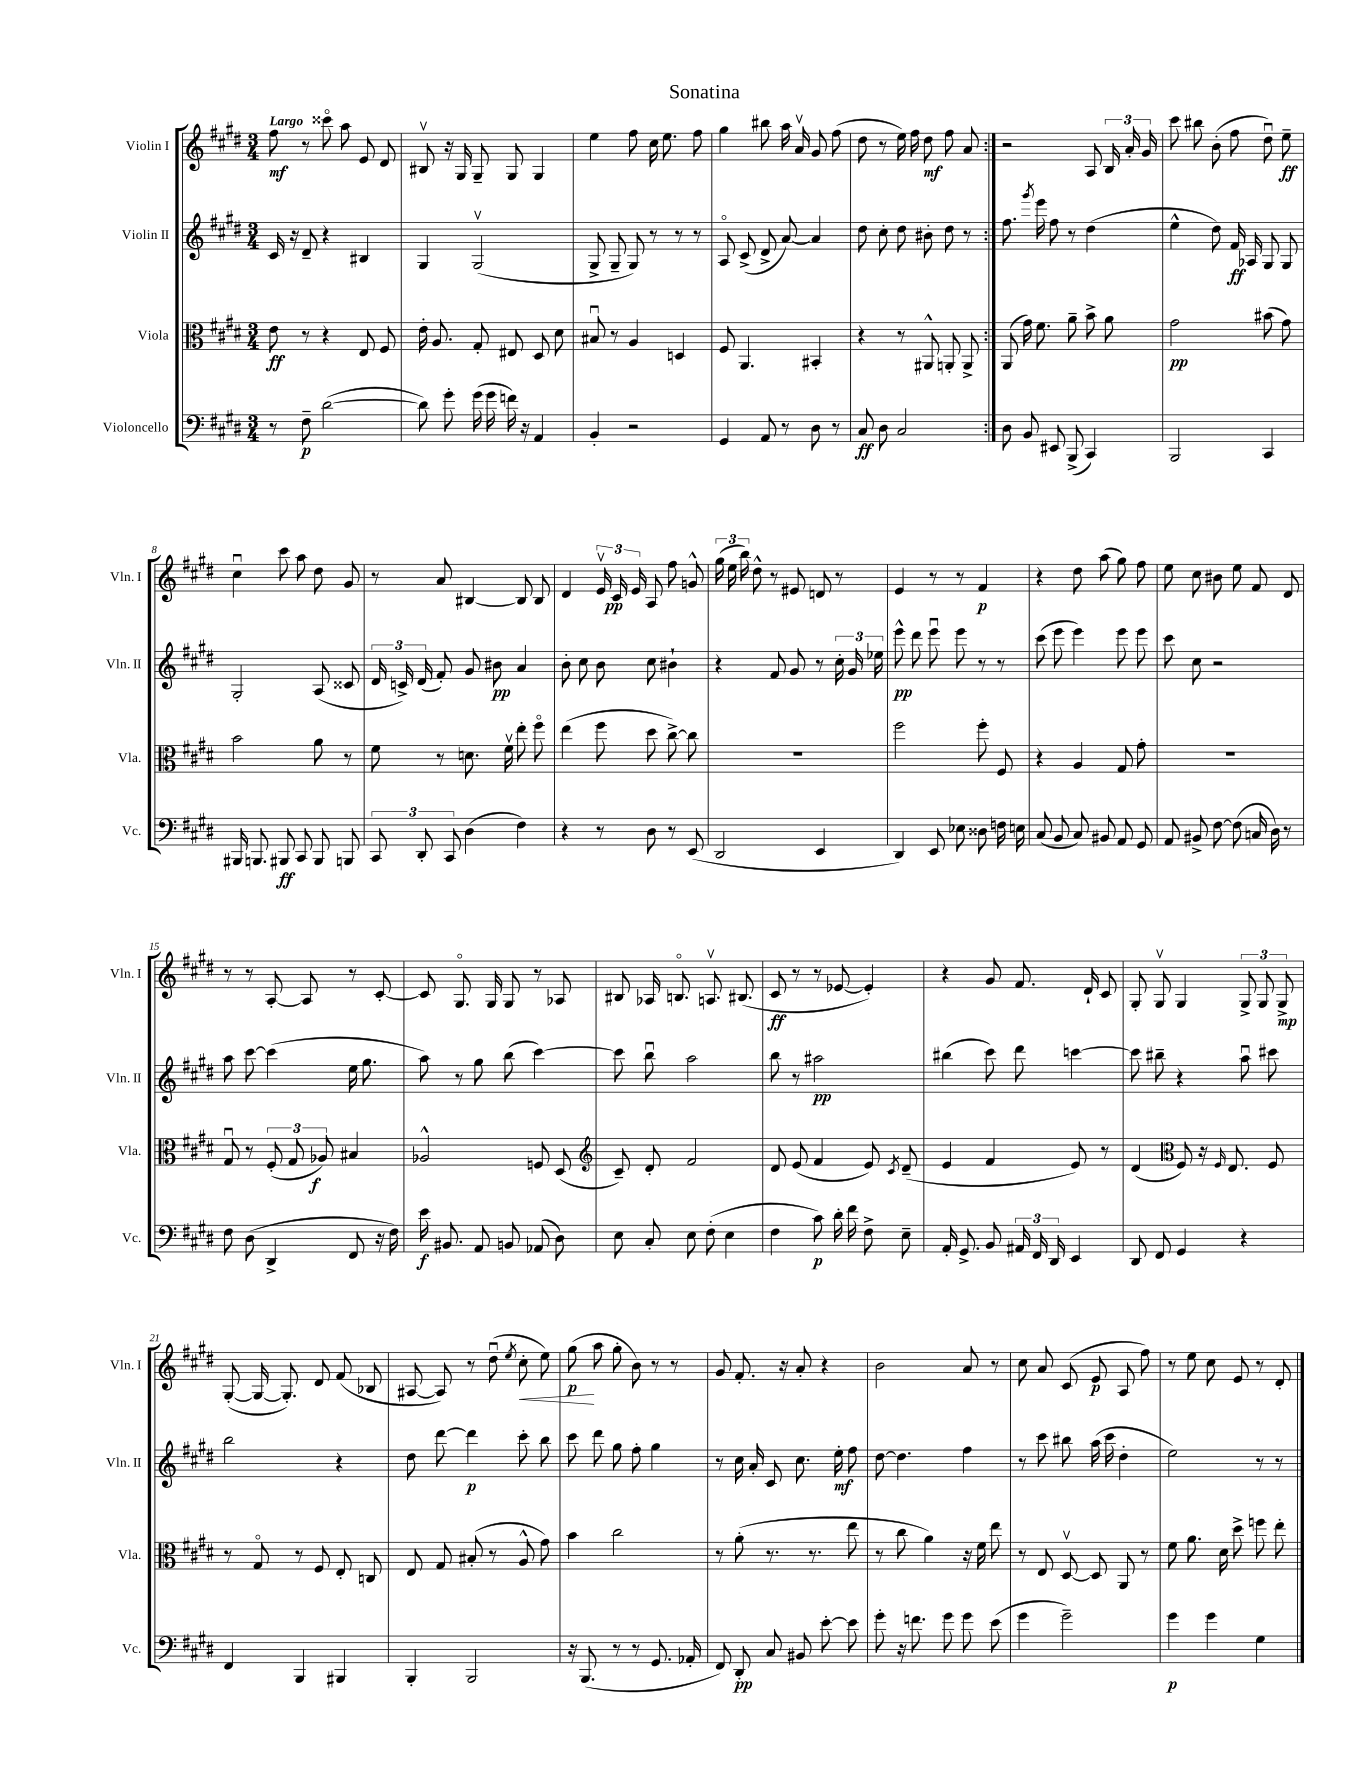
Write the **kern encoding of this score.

**kern	**dynam	**kern	**dynam	**kern	**dynam	**kern	**dynam
*part4	*part4	*part3	*part3	*part2	*part2	*part1	*part1
*staff4	*staff4	*staff3	*staff3	*staff2	*staff2	*staff1	*staff1
*I"Violoncello	*	*I"Viola	*	*I"Violin II	*	*I"Violin I	*
*I'Vc.	*	*I'Vla.	*	*I'Vln. II	*	*I'Vln. I	*
*clefF4	*	*clefC3	*	*clefG2	*	*clefG2	*
*k[f#c#g#d#]	*	*k[f#c#g#d#]	*	*k[f#c#g#d#]	*	*k[f#c#g#d#]	*
*M3/4	*	*M3/4	*	*M3/4	*	*M3/4	*
=1	=1	=1	=1	=1	=1	=1	=1
!	!	!	!	!	!	!LO:TX:a:B:t=Largo	!
8r	.	8e\	ff	16c#/	.	8ff#\	mf
.	.	.	.	16r	.	.	.
8F#~\	p	8r	.	8d#~/	.	8r	.
([2d#\	.	4r	.	4r	.	8ccc##X\	.
.	.	.	.	.	.	8aa\	.
.	.	8E/	.	4B#X/	.	8e/	.
.	.	8F#/	.	.	.	8d#/	.
=2	=2	=2	=2	=2	=2	=2	=2
8d#\])	.	16e'\	.	4G#/	.	8B#Xv/	.
.	.	8.A/	.	.	.	.	.
8g#'\	.	.	.	.	.	16r	.
.	.	.	.	.	.	16G#/	.
(16g#\	.	8G#'/	.	(2G#v/	.	8G#~/	.
16g#\	.	.	.	.	.	.	.
16fn\)	.	8E#X/	.	.	.	8G#/	.
16r	.	.	.	.	.	.	.
4AA/	.	8D#/	.	.	.	4G#/	.
.	.	8d#\	.	.	.	.	.
=3	=3	=3	=3	=3	=3	=3	=3
4BB'/	.	8B#Xu/	.	8G#^/	.	4ee\	.
.	.	8r	.	8G#~/	.	.	.
2r	.	4A/	.	8G#/)	.	8ff#\	.
.	.	.	.	8r	.	16cc#\	.
.	.	.	.	.	.	8.ee\	.
.	.	4Dn/	.	8r	.	.	.
.	.	.	.	8r	.	8ff#\	.
=4	=4	=4	=4	=4	=4	=4	=4
4GG#/	.	8F#/	.	8A/	.	4gg#\	.
.	.	4.AA/	.	(8c#^/	.	.	.
8AA/	.	.	.	8d#^/	.	8bb#X\	.
8r	.	.	.	[8a/)	.	16aa\	.
.	.	.	.	.	.	16av/	.
8D#\	.	4BB#X'/	.	4a/]	.	8g#/	.
8r	.	.	.	.	.	(8ff#\	.
=5	=5	=5	=5	=5	=5	=5	=5
8C#/	ff	4r	.	8dd#\	.	8dd#\	.
8D#\	.	.	.	8cc#'\	.	8r	.
2C#/	.	8r	.	8dd#\	.	16ee\)	.
.	.	.	.	.	.	16ff#\	.
.	.	8AA#X^^/	.	8b#X'\	.	8dd#\	mf
.	.	8AAn'/	.	8dd#\	.	8ff#\	.
.	.	8AA^/	.	8r	.	8a/	.
=6:|!	=6:|!	=6:|!	=6:|!	=6:|!	=6:|!	=6:|!	=6:|!
8D#\	.	(8AA/	.	8.ff#\	.	2r	.
8BB/	.	16g#\)	.	.	.	.	.
.	.	.	.	8qggg#/	.	.	.
.	.	8.f#\	.	16eee\	.	.	.
8EE#X/	.	.	.	8ff#\	.	.	.
(8BBB^/	.	8a~\	.	8r	.	.	.
4CC#/)	.	8b^\	.	(4dd#\	.	8A/	.
.	.	8a\	.	.	.	24B/	.
.	.	.	.	.	.	24a'/	.
.	.	.	.	.	.	24g#/	.
=7	=7	=7	=7	=7	=7	=7	=7
2BBB/	.	2g#\	pp	4ee^^\	.	8ccc#\	.
.	.	.	.	.	.	8bb#X\	.
.	.	.	.	8dd#\)	.	(8b'\	.
.	.	.	.	16f#/	ff	8ff#\	.
.	.	.	.	16A-X/	.	.	.
4CC#/	.	(8b#X\	.	8G#/	.	8dd#u\)	.
.	.	8g#\)	.	8G#/	.	8ee~\	ff
!!LO:LB:g=z
=8	=8	=8	=8	=8	=8	=8	=8
16BBB#X/	.	2b\	.	2G#'/	.	4cc#u\	.
8.BBBn/	.	.	.	.	.	.	.
8BBB#X/	ff	.	.	.	.	8ccc#\	.
8CC#/	.	.	.	.	.	8aa\	.
8BBB#/	.	8a\	.	(8A/	.	8dd#\	.
8BBBn/	.	8r	.	8c##X/	.	8g#/	.
=9	=9	=9	=9	=9	=9	=9	=9
12CC#/	.	8f#\	.	24d#/	.	8r	.
.	.	.	.	24cn^/)	.	.	.
12DD#'/	.	.	.	(24d#/	.	.	.
.	.	8r	.	8f#'/)	.	8a/	.
12CC#/	.	.	.	.	.	.	.
(4D#\	.	8.dn\	.	8g#/	.	[4B#X/	.
.	.	.	.	8b#X\	pp	.	.
.	.	16f#v\	.	.	.	.	.
4F#\)	.	8ee'\	.	4a/	.	8B#/]	.
.	.	8ff#\	.	.	.	8B#/	.
=10	=10	=10	=10	=10	=10	=10	=10
4r	.	(4ee\	.	8b'\	.	4d#/	.
.	.	.	.	8cc#\	.	.	.
8r	.	8ff#\	.	8b\	.	24ev/	.
.	.	.	.	.	.	24c#/	pp
.	.	.	.	.	.	24e/	.
8D#\	.	8dd#\	.	8cc#\	.	8A/	.
8r	.	[8cc#^\)	.	4b#X`\	.	8ff#\	.
(8EE/	.	8cc#\]	.	.	.	8gn^^/	.
=11	=11	=11	=11	=11	=11	=11	=11
2DD#/	.	2.r	.	4r	.	(24gg#\	.
.	.	.	.	.	.	24ee\	.
.	.	.	.	.	.	24bb\)	.
.	.	.	.	.	.	8dd#^^\	.
.	.	.	.	8f#/	.	8r	.
.	.	.	.	8g#/	.	8e#X/	.
4EE/	.	.	.	8r	.	8dn/	.
.	.	.	.	24cc#'\	.	8r	.
.	.	.	.	24g#/	.	.	.
.	.	.	.	24ee-X\	.	.	.
=12	=12	=12	=12	=12	=12	=12	=12
4DD#/)	.	2ff#\	.	8eee^^\	pp	4e/	.
.	.	.	.	8ddd#\	.	.	.
8EE/	.	.	.	8eeeu\	.	8r	.
8E-X\	.	.	.	8eee\	.	8r	.
8D##X\	.	8ff#'\	.	8r	.	4f#/	p
16Fn\	.	8F#/	.	8r	.	.	.
16En\	.	.	.	.	.	.	.
=13	=13	=13	=13	=13	=13	=13	=13
(8C#/	.	4r	.	(8ccc#\	.	4r	.
8BB/	.	.	.	8eee\	.	.	.
8C#/)	.	4A/	.	4eee\)	.	8dd#\	.
8BB#X/	.	.	.	.	.	(8aa\	.
8AA/	.	8G#/	.	8eee\	.	8gg#\)	.
8GG#/	.	8g#'\	.	8eee\	.	8ff#\	.
=14	=14	=14	=14	=14	=14	=14	=14
8AA/	.	2.r	.	8ccc#\	.	8ee\	.
8BB#X^/	.	.	.	8cc#\	.	8cc#\	.
[8F#\	.	.	.	2r	.	8b#X\	.
(8F#\]	.	.	.	.	.	8ee\	.
16Cn/	.	.	.	.	.	8f#/	.
16D#\)	.	.	.	.	.	.	.
8r	.	.	.	.	.	8d#/	.
!!LO:LB:g=z
=15	=15	=15	=15	=15	=15	=15	=15
8F#\	.	8G#u/	.	8aa\	.	8r	.
(8D#\	.	8r	.	[8ccc#\	.	8r	.
4DD#^/	.	(12F#'/	.	(4ccc#\]	.	[8A'/	.
.	.	12G#/	.	.	.	.	.
.	.	.	.	.	.	8A/]	.
.	.	12A-X/)	f	.	.	.	.
8FF#/	.	4B#X/	.	16ee\	.	8r	.
.	.	.	.	8.gg#\	.	.	.
16r	.	.	.	.	.	[8c#'/	.
16F#\)	.	.	.	.	.	.	.
=16	=16	=16	=16	=16	=16	=16	=16
16e\	f	2A-X^^/	.	8aa\)	.	8c#/]	.
8.BB#X/	.	.	.	.	.	.	.
.	.	.	.	8r	.	8.G#/	.
8AA/	.	.	.	8gg#\	.	.	.
.	.	.	.	.	.	16G#/	.
8BBn/	.	.	.	(8bb\	.	8G#/	.
(8AA-X/	.	8Fn/	.	[4ccc#\)	.	8r	.
8D#\)	.	(8D#/	.	.	.	8A-X/	.
=17	=17	=17	=17	=17	=17	=17	=17
*	*	*clefG2	*	*	*	*	*
8E\	.	8c#~/)	.	8ccc#\]	.	8B#X/	.
8C#'/	.	8d#'/	.	8bbu\	.	16A-X/	.
.	.	.	.	.	.	8.Bn/	.
8E\	.	2f#/	.	2aa\	.	.	.
(8F#'\	.	.	.	.	.	8.Anv/	.
4E\	.	.	.	.	.	.	.
.	.	.	.	.	.	(8.B#X/	.
=18	=18	=18	=18	=18	=18	=18	=18
4F#\	.	8d#/	.	8bb\	.	8c#/	ff
.	.	(8e/	.	8r	.	8r	.
8c#\)	p	4f#/	.	2aa#X\	pp	8r	.
16d#'\	.	.	.	.	.	[8e-X/	.
16f#\	.	.	.	.	.	.	.
8F#^\	.	8e/)	.	.	.	4e-'/])	.
.	.	8qc#/	.	.	.	.	.
8E~\	.	(8d#~/	.	.	.	.	.
=19	=19	=19	=19	=19	=19	=19	=19
16AA'/	.	4e/	.	(4bb#X\	.	4r	.
8.GG#^/	.	.	.	.	.	.	.
8BB/	.	4f#/	.	8ccc#\)	.	8g#/	.
24AA#X/	.	.	.	8ddd#\	.	8.f#/	.
24FF#/	.	.	.	.	.	.	.
24DD#/	.	.	.	.	.	.	.
4EE/	.	8e/)	.	[4cccn\	.	.	.
.	.	.	.	.	.	16d#`/	.
.	.	8r	.	.	.	8c#/	.
=20	=20	=20	=20	=20	=20	=20	=20
8DD#/	.	(4d#/	.	8ccc\]	.	8G#'/	.
8FF#/	.	.	.	8bb#X~\	.	8G#v/	.
*	*	*clefC3	*	*	*	*	*
4GG#/	.	8F#/)	.	4r	.	4G#/	.
.	.	16r	.	.	.	.	.
.	.	16qqF#/	.	.	.	.	.
.	.	8.E/	.	.	.	.	.
4r	.	.	.	8aau\	.	12G#^/	.
.	.	.	.	.	.	12G#/	.
.	.	8F#/	.	8ccc#X\	.	.	.
.	.	.	.	.	.	12G#^/	mp
!!LO:LB:g=z
=21	=21	=21	=21	=21	=21	=21	=21
4FF#/	.	8r	.	2bb\	.	([8G#'/	.
.	.	8G#/	.	.	.	16G#/_	.
.	.	.	.	.	.	8.G#'/])	.
4BBB/	.	8r	.	.	.	.	.
.	.	8F#/	.	.	.	8d#/	.
4BBB#X/	.	8E'/	.	4r	.	(8f#/	.
.	.	8Cn/	.	.	.	8B-X/	.
=22	=22	=22	=22	=22	=22	=22	=22
4BBB'/	.	8E/	.	8dd#\	.	[8A#X/	.
.	.	8G#/	.	[8ddd#\	.	8A#/])	.
2BBB/	.	(8B#X'/	.	4ddd#\]	p	8r	.
.	.	8r	.	.	.	(8dd#u\	.
.	.	.	.	.	.	8qee/	.
!	!	!	!	!	!	!	!LO:HP:b
.	.	8A^^/	.	8ccc#'\	.	8cc#'\	<
.	.	8g#\)	.	8bb\	.	8ee\)	.
=23	=23	=23	=23	=23	=23	=23	=23
16r	.	4b\	.	8ccc#\	.	(8gg#\	p
(8.BBB/	.	.	.	.	.	.	.
.	.	.	.	8ddd#\	.	8aa\	[
8r	.	2cc#\	.	8gg#\	.	8gg#'\	.
8r	.	.	.	8ff#'\	.	8b\)	.
8.GG#/	.	.	.	4gg#\	.	8r	.
.	.	.	.	.	.	8r	.
16AA-X'/	.	.	.	.	.	.	.
=24	=24	=24	=24	=24	=24	=24	=24
8FF#/)	.	8r	.	8r	.	8g#/	.
8DD#'/	pp	(8a'\	.	16cc#\	.	8.f#'/	.
.	.	.	.	16a'/	.	.	.
8C#/	.	8.r	.	8c#/	.	.	.
.	.	.	.	.	.	16r	.
8BB#X/	.	.	.	8.cc#\	.	8a'/	.
.	.	8.r	.	.	.	.	.
[8e'\	.	.	.	.	.	4r	.
.	.	.	.	16ee'\	mf	.	.
8e\]	.	8ee\	.	8ff#\	.	.	.
=25	=25	=25	=25	=25	=25	=25	=25
8g#'\	.	8r	.	[8dd#\	.	2b\	.
16r	.	8cc#\	.	4.dd#\]	.	.	.
8.fn\	.	.	.	.	.	.	.
.	.	4a\)	.	.	.	.	.
8g#\	.	.	.	.	.	.	.
8g#\	.	16r	.	4ff#\	.	8a/	.
.	.	16f#\	.	.	.	.	.
(8e\	.	8ee\	.	.	.	8r	.
=26	=26	=26	=26	=26	=26	=26	=26
4g#\	.	8r	.	8r	.	8cc#\	.
.	.	8E/	.	8ccc#\	.	8a/	.
2g#~\)	.	[8D#v/	.	8bb#X\	.	(8c#/	.
.	.	8D#/]	.	(16aa\	.	8e/	p
.	.	.	.	16ccc#\	.	.	.
.	.	8AA/	.	4dd#'\	.	8A/	.
.	.	8r	.	.	.	8ff#\)	.
=27	=27	=27	=27	=27	=27	=27	=27
4g#\	p	8f#\	.	2ee\)	.	8r	.
.	.	8.a\	.	.	.	8ee\	.
4g#\	.	.	.	.	.	8cc#\	.
.	.	16d#\	.	.	.	.	.
.	.	8dd#^\	.	.	.	8e/	.
4G#\	.	8ffn\	.	8r	.	8r	.
.	.	8ee'\	.	8r	.	8d#'/	.
==	==	==	==	==	==	==	==
*-	*-	*-	*-	*-	*-	*-	*-
